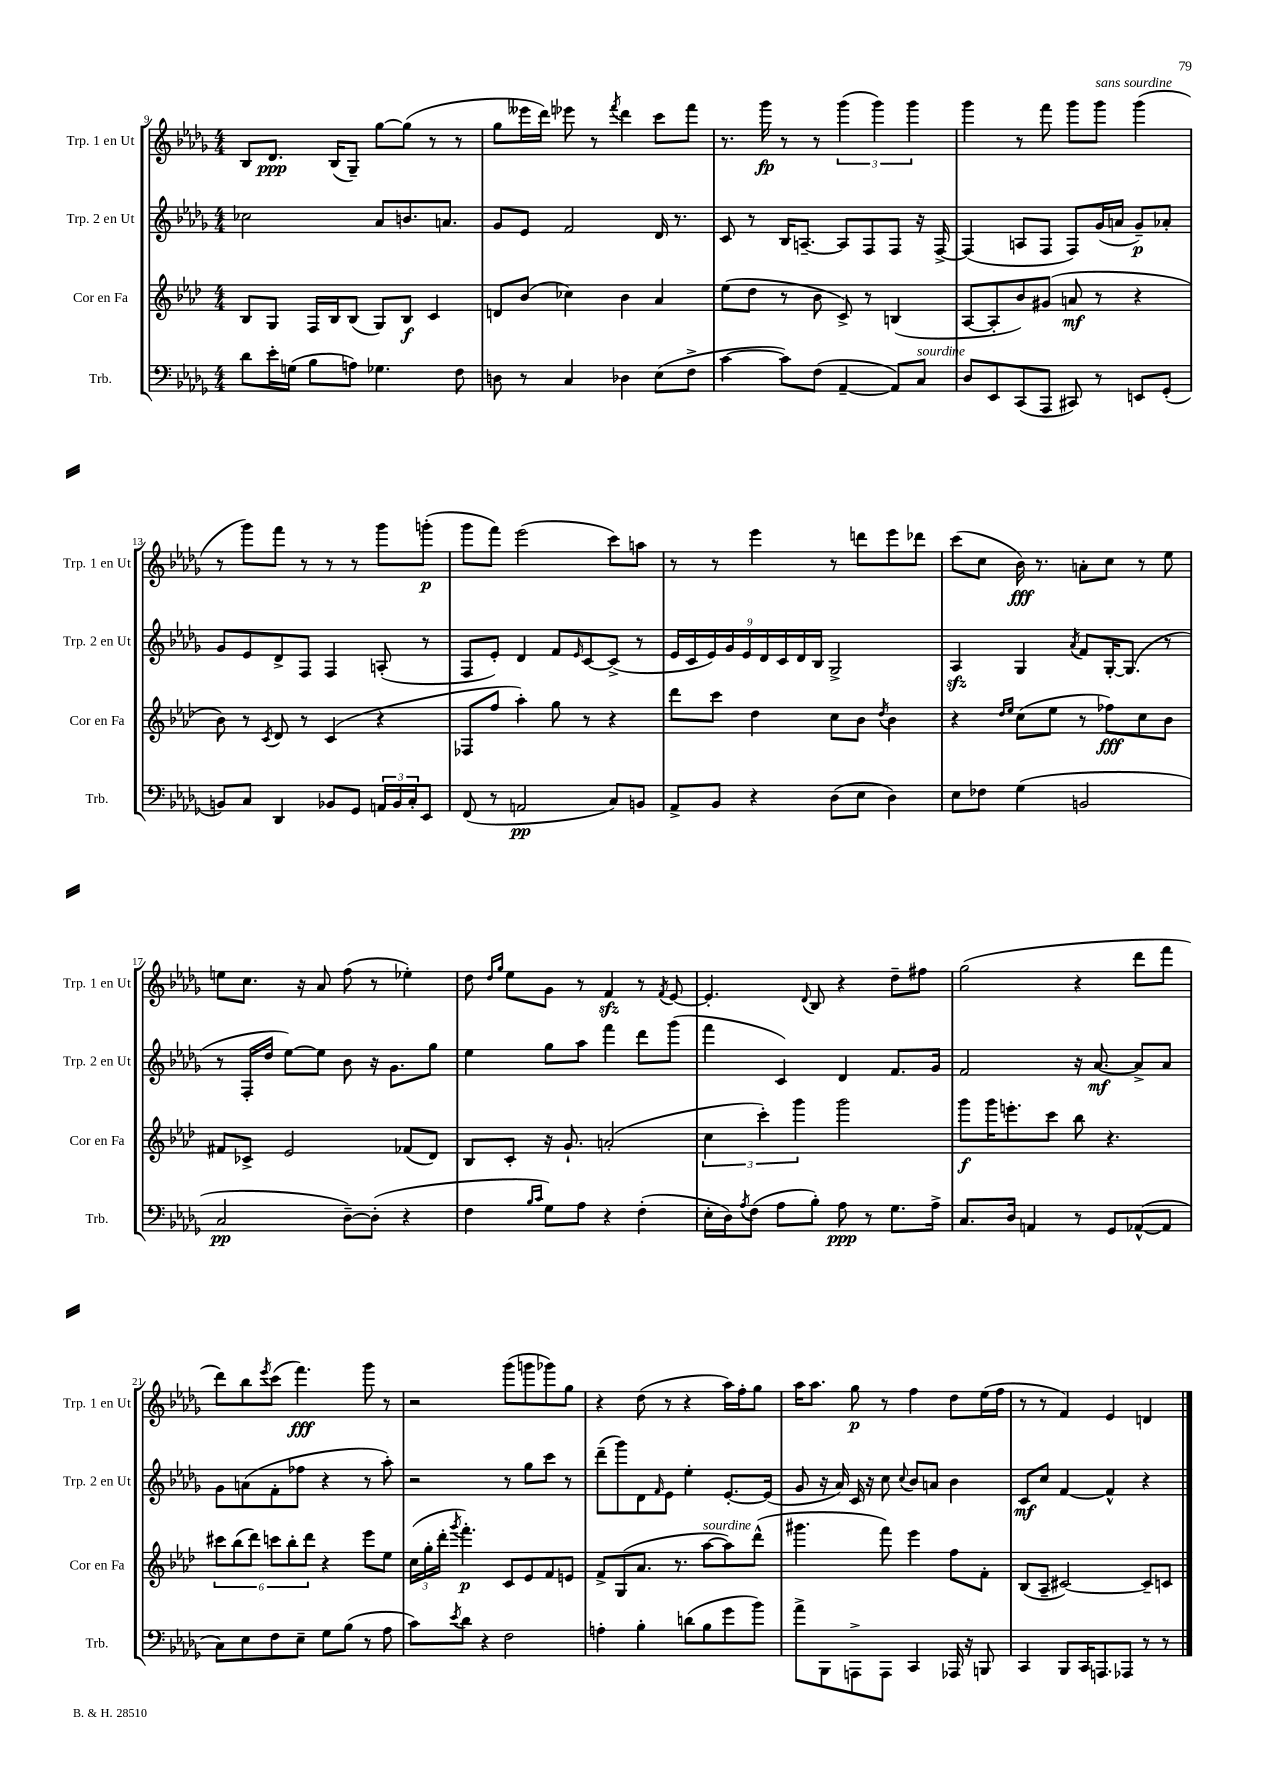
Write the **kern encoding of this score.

**kern	**dynam	**kern	**dynam	**kern	**dynam	**kern	**dynam
*part4	*part4	*part3	*part3	*part2	*part2	*part1	*part1
*staff4	*staff4	*staff3	*staff3	*staff2	*staff2	*staff1	*staff1
*I"Trb.	*	*I"Cor en Fa	*	*I"Trp. 2 en Ut	*	*I"Trp. 1 en Ut	*
*I'Trb.	*	*I'Cor en Fa	*	*I'Trp. 2 en Ut	*	*I'Trp. 1 en Ut	*
*clefF4	*	*clefG2	*	*clefG2	*	*clefG2	*
*k[b-e-a-d-g-]	*	*k[b-e-a-d-]	*	*k[b-e-a-d-g-]	*	*k[b-e-a-d-g-]	*
*M4/4	*	*M4/4	*	*M4/4	*	*M4/4	*
=9	=9	=9	=9	=9	=9	=9	=9
8d-\L	.	8B-/L	.	2cc-X\	.	8B-/L	.
16e-'\L	.	8G/J	.	.	.	8.d-/J	ppp
(16Gn\JJ	.	.	.	.	.	.	.
8B-\L	.	16F/LL	.	.	.	.	.
.	.	16B-/J	.	.	.	(16B-/KL	.
8An\J)	.	(8B-/J	.	.	.	8G-~/J)	.
4.G-X\	.	8G/L)	.	8a-/L	.	[8gg-\L	.
.	.	8B-/J	f	8.bn/	.	(8gg-\J]	.
.	.	4c/	.	.	.	8r	.
.	.	.	.	8.an/J	.	.	.
8F\	.	.	.	.	.	8r	.
=10	=10	=10	=10	=10	=10	=10	=10
8Dn\	.	8dn/L	.	8g-/L	.	8gg-\L	.
8r	.	(8b-/J	.	8e-/J	.	16eee--X\L	.
.	.	.	.	.	.	16ddd-\JJ)	.
4C/	.	4cc-X\)	.	2f/	.	8eee-X\	.
.	.	.	.	.	.	8r	.
.	.	.	.	.	.	8qfff/	.
4D-X\	.	4b-\	.	.	.	4ddd-\	.
(8E-\L	.	4a-/	.	16d-/	.	8ccc\L	.
.	.	.	.	8.r	.	.	.
8F^\J	.	.	.	.	.	8fff\J	.
=11	=11	=11	=11	=11	=11	=11	=11
[4c\	.	(8ee-\L	.	8c/	.	8.r	.
.	.	8dd-\J	.	8r	.	.	.
.	.	.	.	.	.	16ggg-\	fp
8c\L])	.	8r	.	16B-/KL	.	8r	.
.	.	.	.	[8.An~/J	.	.	.
(8F\J	.	8b-\	.	.	.	8r	.
[4AA-~/	.	8c^/)	.	8A/L]	.	(6ggg-\	.
.	.	8r	.	8F/	.	.	.
.	.	.	.	.	.	6ggg-\)	.
8AA-/L])	.	(4Bn/	.	8F/J	.	.	.
.	.	.	.	.	.	6ggg-\	.
!LO:TX:a:i:t=sourdine	!	!	!	!	!	!	!
8C/J	.	.	.	16r	.	.	.
.	.	.	.	[16F^/	.	.	.
=12	=12	=12	=12	=12	=12	=12	=12
8D-/L	.	[8A-/L	.	(4F/]	.	4ggg-\	.
8EE-/	.	8A-'/]	.	.	.	.	.
(8CC/	.	8b-/)	.	8An/L	.	8r	.
8AAA-/J	.	(8g#X/J	.	8F/J	.	8fff\	.
8CC#X/)	.	8an/	mf	8F/L)	.	8ggg-\L	.
!	!	!	!	!	!	!LO:TX:a:i:t=sans sourdine	!
8r	.	8r	.	(16g-/L	.	8ggg-\J	.
.	.	.	.	16an/JJ	.	.	.
8EEn/L	.	4r	.	8g-~/L)	p	(4ggg-\	.
(8GG-'/J	.	.	.	8a-X'/J	.	.	.
!!LO:LB:g=z
=13	=13	=13	=13	=13	=13	=13	=13
8BBn/L)	.	8b-\)	.	8g-/L	.	8r	.
8C/J	.	8r	.	8e-/	.	8ggg-\L)	.
.	.	8qc/	.	.	.	.	.
4DD-/	.	8d-/	.	8d-^/	.	8fff\J	.
.	.	8r	.	8F/J	.	8r	.
8BB-X/L	.	(4c/	.	4F/	.	8r	.
8GG-/J	.	.	.	.	.	8r	.
24AAn/LL	.	4r	.	(8An'/	.	8ggg-\L	.
24BB-/	.	.	.	.	.	.	.
24C'/J	.	.	.	.	.	.	.
8EE-/J	.	.	.	8r	.	(8gggn'\J	p
=14	=14	=14	=14	=14	=14	=14	=14
(8FF/	.	8F-X/L	.	8F/L	.	8ggg-\L	.
8r	.	8ff/J	.	8e-'/J)	.	8fff\J)	.
2AAn/	pp	4aa-'\)	.	4d-/	.	(2eee-\	.
.	.	8gg\	.	8f/L	.	.	.
.	.	.	.	16qqe-/	.	.	.
.	.	8r	.	[8c/	.	.	.
8C/L)	.	4r	.	(8c^/J]	.	8ccc\L)	.
8BBn/J	.	.	.	8r	.	8aan\J	.
=15	=15	=15	=15	=15	=15	=15	=15
8AA-^/L	.	8ddd-\L	.	18e-/LL	.	8r	.
.	.	.	.	18c/	.	.	.
.	.	.	.	18e-/)	.	.	.
8BB-/J	.	8ccc\J	.	.	.	8r	.
.	.	.	.	18g-/	.	.	.
.	.	.	.	18e-/	.	.	.
4r	.	4dd-\	.	.	.	4eee-\	.
.	.	.	.	18d-/	.	.	.
.	.	.	.	18c/	.	.	.
.	.	.	.	18d-/	.	.	.
.	.	.	.	18B-/JJ	.	.	.
(8D-\L	.	8cc\L	.	2G-^/	.	8r	.
8E-\J	.	8b-\J	.	.	.	8dddn\L	.
.	.	8qdd-/	.	.	.	.	.
4D-\)	.	4b-\	.	.	.	8eee-\	.
.	.	.	.	.	.	8ddd-X\J	.
=16	=16	=16	=16	=16	=16	=16	=16
8E-\L	.	4r	.	4A-zz/	.	(8ccc\L	.
8F-X\J	.	.	.	.	.	8cc\J	.
.	.	16qqdd-/LL	.	.	.	.	.
.	.	16qqee-/JJ	.	.	.	.	.
(4G-\	.	(8cc\L	.	4G-/	.	16b-\)	fff
.	.	.	.	.	.	8.r	.
.	.	8ee-\J	.	.	.	.	.
.	.	.	.	8qa-/	.	.	.
2BBn/	.	8r	.	8f/L	.	8an'\L	.
.	.	8ff-X\L)	fff	[16G-'/K	.	8cc\J	.
.	.	.	.	(8.G-/J]	.	.	.
.	.	8cc\	.	.	.	8r	.
.	.	8b-\J	.	8r	.	8ee-\	.
!!LO:LB:g=z
=17	=17	=17	=17	=17	=17	=17	=17
2C/	pp	8f#X/L	.	8r	.	8een\L	.
.	.	8c-X^/J	.	16F'/LL	.	8.cc\J	.
.	.	.	.	16dd-/JJ	.	.	.
.	.	2e-/	.	[8ee-\L)	.	.	.
.	.	.	.	.	.	16r	.
.	.	.	.	8ee-\J]	.	8a-/	.
[8D-~\L)	.	.	.	8b-\	.	(8ff\	.
(8D-'\J]	.	.	.	16r	.	8r	.
.	.	.	.	8.g-\L	.	.	.
4r	.	(8f-X/L	.	.	.	4ee-X'\)	.
.	.	8d-/J)	.	8gg-\J	.	.	.
=18	=18	=18	=18	=18	=18	=18	=18
4F\	.	8B-/L	.	4ee-\	.	8dd-\	.
.	.	.	.	.	.	16qqdd-/LL	.
.	.	.	.	.	.	16qqgg-/JJ	.
.	.	8c'/J	.	.	.	8ee-\L	.
16qqB-/LL	.	.	.	.	.	.	.
16qqc/JJ	.	.	.	.	.	.	.
8G-\L)	.	16r	.	8gg-\L	.	8g-\J	.
.	.	8.g`/	.	.	.	.	.
8A-\J	.	.	.	8aa-\J	.	8r	.
4r	.	(2an'/	.	4fff\	.	4fzz/	.
(4F'\	.	.	.	8ddd-\L	.	8r	.
.	.	.	.	.	.	8qf/	.
.	.	.	.	(8ggg-\J	.	[8e-/	.
=19	=19	=19	=19	=19	=19	=19	=19
16E-'\LL	.	6cc\	.	4fff\	.	4.e-'/]	.
16D-\J)	.	.	.	.	.	.	.
8qA-/	.	.	.	.	.	.	.
(8F\J	.	.	.	.	.	.	.
.	.	6ccc'\)	.	.	.	.	.
8A-\L	.	.	.	4c/)	.	.	.
.	.	6ggg\	.	.	.	.	.
.	.	.	.	.	.	8qqd-/	.
8B-'\J)	.	.	.	.	.	8B-/	.
8A-\	ppp	2ggg\	.	4d-/	.	4r	.
8r	.	.	.	.	.	.	.
8.G-\L	.	.	.	8.f/L	.	8dd-~\L	.
.	.	.	.	.	.	8ff#X\J	.
16A-^\Jk	.	.	.	16g-/Jk	.	.	.
=20	=20	=20	=20	=20	=20	=20	=20
8.C/L	.	8ggg\L	f	2f/	.	(2gg-\	.
.	.	16ggg\K	.	.	.	.	.
16D-/Jk	.	8.eeen'\	.	.	.	.	.
4AAn/	.	.	.	.	.	.	.
.	.	8ccc\J	.	.	.	.	.
8r	.	8bb-\	.	16r	.	4r	.
.	.	.	.	[8.a-/	mf	.	.
8GG-/L	.	4.r	.	.	.	.	.
([8AA-X^^/	.	.	.	8a-^/L]	.	8ddd-\L	.
8AA-/J]	.	.	.	8a-/J	.	8fff\J	.
!!LO:LB:g=z
=21	=21	=21	=21	=21	=21	=21	=21
8C\L)	.	12ccc#X\L	.	8g-\L	.	8ddd-\L)	.
.	.	(12bb-\	.	.	.	.	.
8E-\	.	.	.	(8an\	.	8bb-\	.
.	.	12ddd-\J)	.	.	.	.	.
.	.	.	.	.	.	8qeee-/	.
8F\	.	12cccn\L	.	8f'\	.	(8ccc\J	.
.	.	12bb-'\	.	.	.	.	.
8E-~\J	.	.	.	8ff-X\J	.	4.fff\)	fff
.	.	12ddd-\J	.	.	.	.	.
8G-\L	.	4r	.	4r	.	.	.
(8B-\J	.	.	.	.	.	.	.
8r	.	8eee-\L	.	8r	.	8ggg-\	.
8A-\	.	8ee-\J	.	8aa-'\)	.	8r	.
=22	=22	=22	=22	=22	=22	=22	=22
8c\L)	.	(24cc\LL	.	2r	.	2r	.
.	.	24gg'\	.	.	.	.	.
.	.	24ddd-'\JJ	.	.	.	.	.
8qe-/	.	8qggg/	.	.	.	.	.
8d-\J	.	4.fff'\)	p	.	.	.	.
4r	.	.	.	.	.	.	.
2F\	.	8c/L	.	8r	.	(8ggg-\L	.
.	.	8e-/	.	8gg-\L	.	8gggn\	.
.	.	8f/	.	8ccc\J	.	8ggg-X\)	.
.	.	8en/J	.	8r	.	8gg-\J	.
=23	=23	=23	=23	=23	=23	=23	=23
4An'\	.	8f^/L	.	(8ddd-~\L	.	4r	.
.	.	(8G/	.	8ggg-\)	.	.	.
4B-'\	.	8.a-/J	.	8d-\	.	(8dd-\	.
.	.	.	.	16qqf/	.	.	.
.	.	.	.	8e-\J	.	8r	.
.	.	8.r	.	.	.	.	.
(8dn\L	.	.	.	4ee-'\	.	4r	.
!	!	!LO:TX:a:i:t=sourdine	!	!	!	!	!
8B-\	.	[8aa-\L	.	.	.	.	.
8g-\	.	8aa-\])	.	[8.e-'/L	.	16aa-\LL)	.
.	.	.	.	.	.	16ff'\J	.
8b-\J)	.	(8ddd-^^\J	.	.	.	8gg-\J	.
.	.	.	.	(16e-/Jk]	.	.	.
=24	=24	=24	=24	=24	=24	=24	=24
8a-^\L	.	4.ggg#X\	.	8g-/	.	16aa-\KL	.
.	.	.	.	.	.	8.aa-\J	.
8BBB-\	.	.	.	16r	.	.	.
.	.	.	.	16a-/)	.	.	.
8AAAn^\	.	.	.	16c/	.	8gg-\	p
.	.	.	.	16r	.	.	.
8AAA\J	.	8fff\)	.	8cc\	.	8r	.
.	.	.	.	8qqcc/	.	.	.
4CC/	.	4eee-\	.	8b-/L	.	4ff\	.
.	.	.	.	8an/J	.	.	.
16AAA-X/	.	8ff\L	.	4b-\	.	8dd-\L	.
16r	.	.	.	.	.	.	.
8BBBn/	.	8f'\J	.	.	.	(16ee-\L	.
.	.	.	.	.	.	16ff\JJ	.
=25	=25	=25	=25	=25	=25	=25	=25
4CC/	.	(8B-/L	.	8c/L	mf	8r	.
.	.	8A-~/J	.	8cc/J	.	8r	.
8BBB-/L	.	[2c#X/)	.	[4f/	.	4f/)	.
16CC/K	.	.	.	.	.	.	.
8.AAAn/	.	.	.	.	.	.	.
.	.	.	.	4f^^/]	.	4e-/	.
8AAA-X/J	.	.	.	.	.	.	.
8r	.	8c#~/L]	.	4r	.	4dn/	.
8r	.	8cn/J	.	.	.	.	.
==	==	==	==	==	==	==	==
*-	*-	*-	*-	*-	*-	*-	*-
